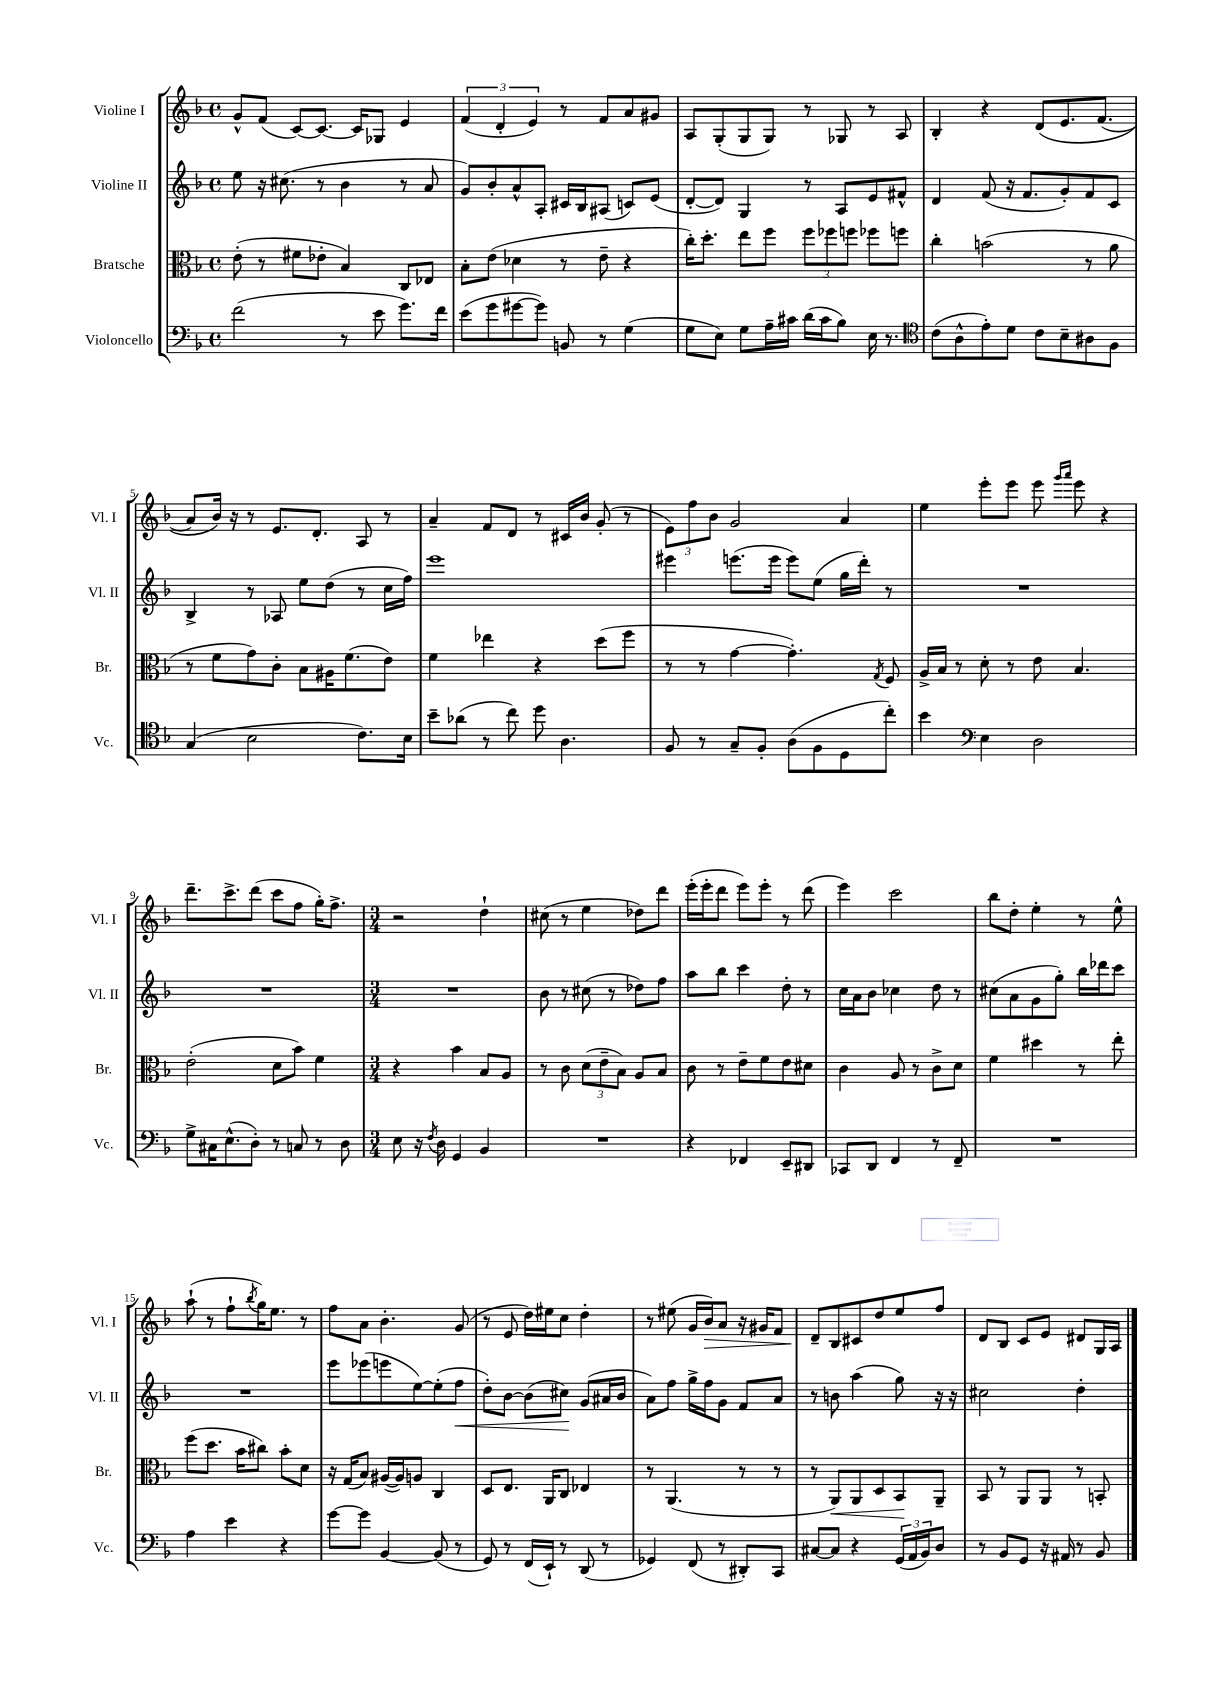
<<
\new StaffGroup <<
\new Staff = "s0" \with { instrumentName = "Violine I" shortInstrumentName = "Vl. I" } {
    \clef treble \key f \major \defaultTimeSignature \time 4/4
    g'8-^ f'8( c'8~) c'8.~ c'16 ges8 e'4 |
    \tuplet 3/2 { f'4( d'4-. e'4) } r8 f'8 a'8 gis'8 |
    a8 g8-.( g8 g8) r8 ges8 r8 a8 |
    bes4-. r4 d'8\( e'8. f'8.( |
    a'8) bes'16\) r16 r8 e'8. d'8.-. a8 r8 |
    a'4-- f'8 d'8 r8 cis'16 bes'16 g'8-.( r8 |
    \tuplet 3/2 { e'8) f''8 bes'8 } g'2 a'4 |
    e''4 e'''8-. e'''8 e'''8 \grace { g'''16 a'''16 } e'''8 r4 |
    d'''8.-- c'''8.-> d'''8( c'''8 f''8 g''16-.) f''8.-> |
    \numericTimeSignature \time 3/4 r2 d''4-! |
    cis''8( r8 e''4 des''8) d'''8 |
    e'''16-.( e'''16-. d'''8 e'''8) e'''8-. r8 d'''8( |
    e'''4) c'''2 |
    bes''8 d''8-. e''4-. r8 e''8-^ |
    a''8-!( r8 f''8-! \acciaccatura { bes''8 } g''16) e''8. r8 |
    f''8 a'8 bes'4.-. g'8( |
    r8 e'8 d''16) eis''16 c''8 d''4-. |
    r8 eis''8( g'16 bes'16\>) a'8 r16 gis'16 f'8 |
    d'8--\! bes8 cis'8 d''8 e''8 f''8 |
    d'8 bes8 c'8 e'8 dis'8 g16 a16 \bar "|." |
}
\new Staff = "s1" \with { instrumentName = "Violine II" shortInstrumentName = "Vl. II" } {
    \clef treble \key f \major \defaultTimeSignature \time 4/4
    e''8 r16 cis''8.( r8 bes'4 r8 a'8 |
    g'8) bes'8-. a'8-^ a8-. cis'16 bes16 ais8( c'8) e'8( |
    d'8~-. d'8) g4 r8 a8 e'8 fis'8-^ |
    d'4 f'8( r16 f'8. g'8-.) f'8 c'8 |
    bes4-> r8 aes8 e''8 d''8( r8 c''16 f''16) |
    e'''1 |
    eis'''4 e'''8.( e'''16 e'''8) e''8( g''16 d'''16-.) r8 |
    R1 |
    R1 |
    \numericTimeSignature \time 3/4 R2. |
    bes'8 r8 cis''8( r8 des''8) f''8 |
    a''8 bes''8 c'''4 d''8-. r8 |
    c''16 a'16 bes'8 ces''4 d''8 r8 |
    cis''8( a'8 g'8 g''8-.) bes''16 des'''16 c'''8 |
    R2. |
    e'''8 ees'''8( e'''8 e''8~) e''8-.( f''8\< |
    d''8-.) bes'8~ bes'8( cis''8\!) g'8( ais'16 bes'16 |
    a'8) f''8 g''16-> f''16 g'8 f'8 a'8 |
    r8 b'8 a''4( g''8) r16 r16 |
    cis''2 d''4-. \bar "|." |
}
\new Staff = "s2" \with { instrumentName = "Bratsche" shortInstrumentName = "Br." } {
    \clef alto \key f \major \defaultTimeSignature \time 4/4
    e'8-.( r8 fis'8 ees'8-. bes4) c8 ees8 |
    bes8-. e'8( des'4 r8 e'8-- r4 |
    c''16-.) d''8.-. e''8 f''8 \tuplet 3/2 { f''8 fes''8 f''8 } fes''8 f''8 |
    c''4-. b'2( r8 a'8 |
    r8 f'8 g'8) c'8-. bes8 ais16 f'8.( e'8) |
    f'4 ees''4 r4 d''8( f''8 |
    r8 r8 g'4~ g'4.-.) \acciaccatura { g8 } f8 |
    a16-> bes16 r8 d'8-. r8 e'8 bes4. |
    e'2-.( d'8 bes'8) f'4 |
    \numericTimeSignature \time 3/4 r4 bes'4 bes8 a8 |
    r8 c'8 \tuplet 3/2 { d'8( e'8-- bes8) } a8 bes8 |
    c'8 r8 e'8-- f'8 e'8 dis'8 |
    c'4 a8 r8 c'8-> d'8 |
    f'4 dis''4 r8 e''8-. |
    f''8( d''8. bes'16 cis''8) bes'8-. d'8 |
    r16 g16( bes8) ais16~( ais16) a8 c4 |
    d8 e8. a,16 c8 ees4 |
    r8 a,4.( r8 r8 |
    r8 a,8\<) a,8 d8 bes,8\! a,8-- |
    bes,8 r8 a,8 a,8 r8 b,8-. \bar "|." |
}
\new Staff = "s3" \with { instrumentName = "Violoncello" shortInstrumentName = "Vc." } {
    \clef bass \key f \major \defaultTimeSignature \time 4/4
    f'2( r8 e'8 g'8.) f'16 |
    e'8( g'8 gis'8~ gis'8) b,8 r8 g4( |
    g8 e8) g8 a16-- cis'16 d'16( cis'16 bes8) e16 r8. |
    \clef tenor c'8( a8-^ e'8-.) d'8 c'8 bes8-- ais8 f8 |
    g4( bes2 c'8.) bes16 |
    bes'8-- aes'8( r8 c''8) d''8 a4. |
    f8 r8 g8-- f8-. a8( f8 d8 c''8-.) |
    bes'4 \clef bass e4 d2 |
    g8-> cis16 e8.-^( d8-.) r8 c8 r8 d8 |
    \numericTimeSignature \time 3/4 e8 r16 \acciaccatura { f8 } d16 g,4 bes,4 |
    R2. |
    r4 fes,4 e,8-- dis,8 |
    ces,8 d,8 f,4 r8 f,8-- |
    R2. |
    a4 e'4 r4 |
    g'8~ g'8 bes,4~ bes,8( r8 |
    g,8) r8 f,16( e,16-!) r8 d,8( r8 |
    ges,4) f,8( r8 dis,8-.) c,8 |
    cis8~ cis8 r4 \tuplet 3/2 { g,16( a,16 bes,16) } d8 |
    r8 bes,8 g,8 r16 ais,16 r8 bes,8 \bar "|." |
}
>>
>>
